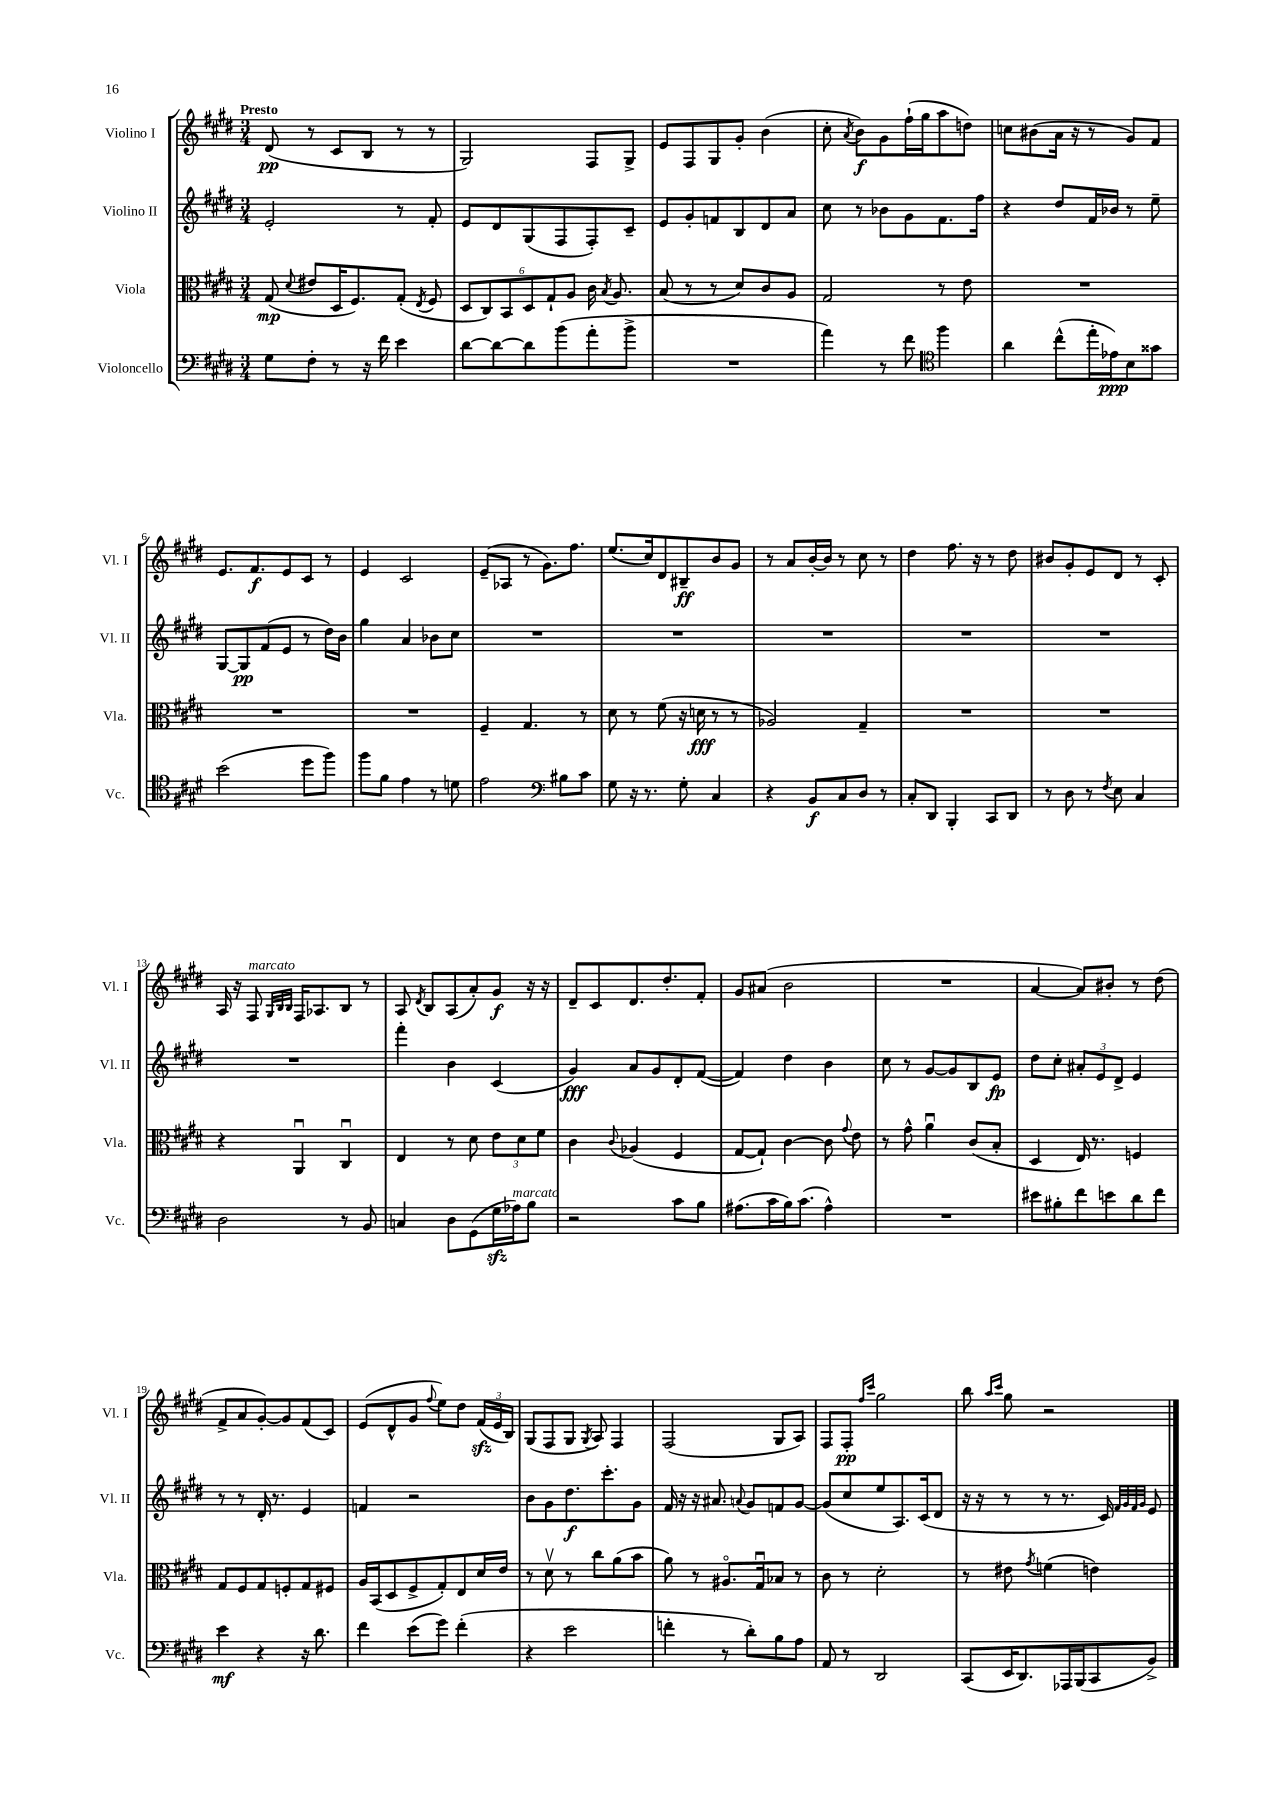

**kern	**kern	**kern	**kern
*staff4	*staff3	*staff2	*staff1
*clefF4	*clefC3	*clefG2	*clefG2
*k[f#c#g#d#]	*k[f#c#g#d#]	*k[f#c#g#d#]	*k[f#c#g#d#]
*M3/4	*M3/4	*M3/4	*M3/4
8G#	(8G#	2e'	(8d#
.	8qqd#	.	.
8F#'	8e#	.	8r
8r	16D#	.	8c#
.	8.F#)	.	.
16r	.	.	8B
16f#	.	.	.
4e	(8G#'	8r	8r
.	8qE	.	.
.	8F#	8f#'	8r
=	=	=	=
[8d#	12D#	8e	2G#)
.	12C#)	.	.
8d#_	.	8d#	.
.	12BB	.	.
8d#]	12D#	(8G#	.
.	12G#`	.	.
(8b	.	8F#	.
.	12A	.	.
8a'	16c#	8F#')	8F#
.	8qB	.	.
.	8.A	.	.
8b^	.	8c#~	8G#^
=	=	=	=
2.r	(8B	8e	8e
.	8r	8g#'	8F#
.	8r	8f	8G#
.	8d#)	8B	8g#'
.	8c#	8d#	(4b
.	8A	8a	.
=	=	=	=
4a)	2G#	8cc#	8cc#'
.	.	.	8qa
.	.	8r	8b)
8r	.	8b-	8g#
8f#	.	8g#	(16ff#`
.	.	.	16gg#
*clefC4	*	*	*
4ff#	8r	8.f#	8aa
.	8e	.	8dd)
.	.	16ff#	.
=	=	=	=
4a	2.r	4r	8cc
.	.	.	(8b#
(8cc#^^	.	8dd#	16a
.	.	.	16r
16ee'	.	16f#	8r
16e-)	.	16b-	.
8B	.	8r	8g#)
8g##	.	8ee~	8f#
=	=	=	=
(2b	2.r	[8G#	8.e
.	.	8G#]	.
.	.	.	8.f#
.	.	(8f#	.
.	.	8e	8e
8dd#	.	8r	8c#
8ff#)	.	16dd#)	8r
.	.	16b	.
=	=	=	=
8ff#	2.r	4gg#	4e
8f#	.	.	.
4e	.	4a	2c#
8r	.	8b-	.
8d	.	8cc#	.
=	=	=	=
2e	4F#~	2.r	(8e~
.	.	.	8A-
.	4.G#	.	8r
.	.	.	8.g#)
*clefF4	*	*	*
8B#	.	.	.
.	.	.	8.ff#
8c#	8r	.	.
=	=	=	=
8G#	8d#	2.r	(8.ee
16r	8r	.	.
8.r	.	.	16cc#)
.	(8f#	.	8d#
8G#'	16r	.	8B#~
.	16d	.	.
4C#	8r	.	8b
.	8r	.	8g#
=	=	=	=
4r	2A-)	2.r	8r
.	.	.	8a
8BB	.	.	[16b'
.	.	.	16b]
8C#	.	.	8r
8D#	4G#~	.	8cc#
8r	.	.	8r
=	=	=	=
8C#'	2.r	2.r	4dd#
8DD#	.	.	.
4BBB'	.	.	8.ff#
.	.	.	16r
8CC#	.	.	8r
8DD#	.	.	8dd#
=	=	=	=
8r	2.r	2.r	8b#
8D#	.	.	8g#'
8r	.	.	8e
8qF#	.	.	.
8E	.	.	8d#
4C#	.	.	8r
.	.	.	8c#'
=	=	=	=
2D#	4r	2.r	16A
.	.	.	16r
.	.	.	8F#
.	.	.	32qqG#
.	.	.	32qqB
.	.	.	32qqB
.	4AAu	.	16F#
.	.	.	8.A-
8r	4C#u	.	8B
8BB	.	.	8r
=	=	=	=
4C	4E	4fff#'	8A
.	.	.	8qd#
.	.	.	8B
8D#	8r	4b	(8A
(8GG#	8d#	.	8a')
16G#	12e	(4c#	8g#
16A-)	.	.	.
.	12d#	.	.
8B	.	.	16r
.	12f#	.	.
.	.	.	16r
=	=	=	=
2r	4c#	4g#)	8d#~
.	.	.	8c#
.	8qqc#	.	.
.	(4A-	8a	8.d#
.	.	8g#	.
.	.	.	8.dd#'
8c#	4F#	8d#'	.
8B	.	([8f#	8f#'
=	=	=	=
(8.A#	[8G#	4f#])	8g#
.	8G#`])	.	(8a#
16c#	.	.	.
16B)	[4c#	4dd#	2b
(8.c#	.	.	.
4A#^^)	8c#]	4b	.
.	8qqg#	.	.
.	8e	.	.
=	=	=	=
2.r	8r	8cc#	2.r
.	8g#^^	8r	.
.	4au	[8g#	.
.	.	8g#]	.
.	(8c#	8B	.
.	8B'	8e	.
=	=	=	=
8e#	4D#	8dd#	[4a
8B#'	.	8cc#'	.
8f#	16E)	12a#'	8a])
.	8.r	.	.
.	.	12e	.
8e	.	.	8b#'
.	.	12d#^	.
8d#	4F	4e	8r
8f#	.	.	(8dd#
=	=	=	=
4e	8G#	8r	8f#^
.	8F#	8r	8a
4r	8G#	16d#'	[8g#')
.	.	8.r	.
.	8F'	.	8g#]
16r	8G#	4e	(8f#
8.d#	.	.	.
.	8F#	.	8c#)
=	=	=	=
4f#	16A	4f	(8e
.	(16BB	.	.
.	8D#	.	8d#^^
(8e	8F#^	2r	8g#
.	.	.	8qqff#
8g#)	8G#')	.	8ee)
(4f#'	8E	.	8dd#
.	16d#	.	(24f#
.	.	.	24e
.	16e	.	.
.	.	.	24B)
=	=	=	=
4r	8r	8b	(8G#
.	8d#v	8g#	8F#
2e	8r	8.dd#	8G#
.	.	.	8qG#
.	8cc#	.	8A)
.	.	8.ccc#'	.
.	(8a	.	4F#
.	8b	8g#	.
=	=	=	=
4f'	8a)	16f#	(2F#
.	.	16r	.
.	8r	16r	.
.	.	8.a#	.
8r	8.A#o	.	.
.	.	8qqa	.
8d#')	.	8g#	.
.	16G#u	.	.
8B	8B-	8f	8G#
8A	8r	[8g#	8A)
=	=	=	=
8AA	8c#	(8g#]	8F#
8r	8r	8cc#	8F#'
.	.	.	16qqff#
.	.	.	16qqccc#
2DD#	2d#'	8ee	2gg#
.	.	8.A)	.
.	.	(16c#	.
.	.	8d#	.
=	=	=	=
(8CC#	8r	16r	8bb
.	.	16r	.
.	.	.	16qqaa
.	.	.	16qqccc#
16EE	8e#	8r	8gg#
8.DD#)	.	.	.
.	8qg#	.	.
.	(4f	8r	2r
16AAA-	.	8.r	.
(16BBB	.	.	.
8CC#	4e)	.	.
.	.	16c#)	.
.	.	32qqf#	.
.	.	32qqg#	.
.	.	32qqf#	.
.	.	32qqg#	.
8BB^)	.	8e	.
==	==	==	==
*-	*-	*-	*-
